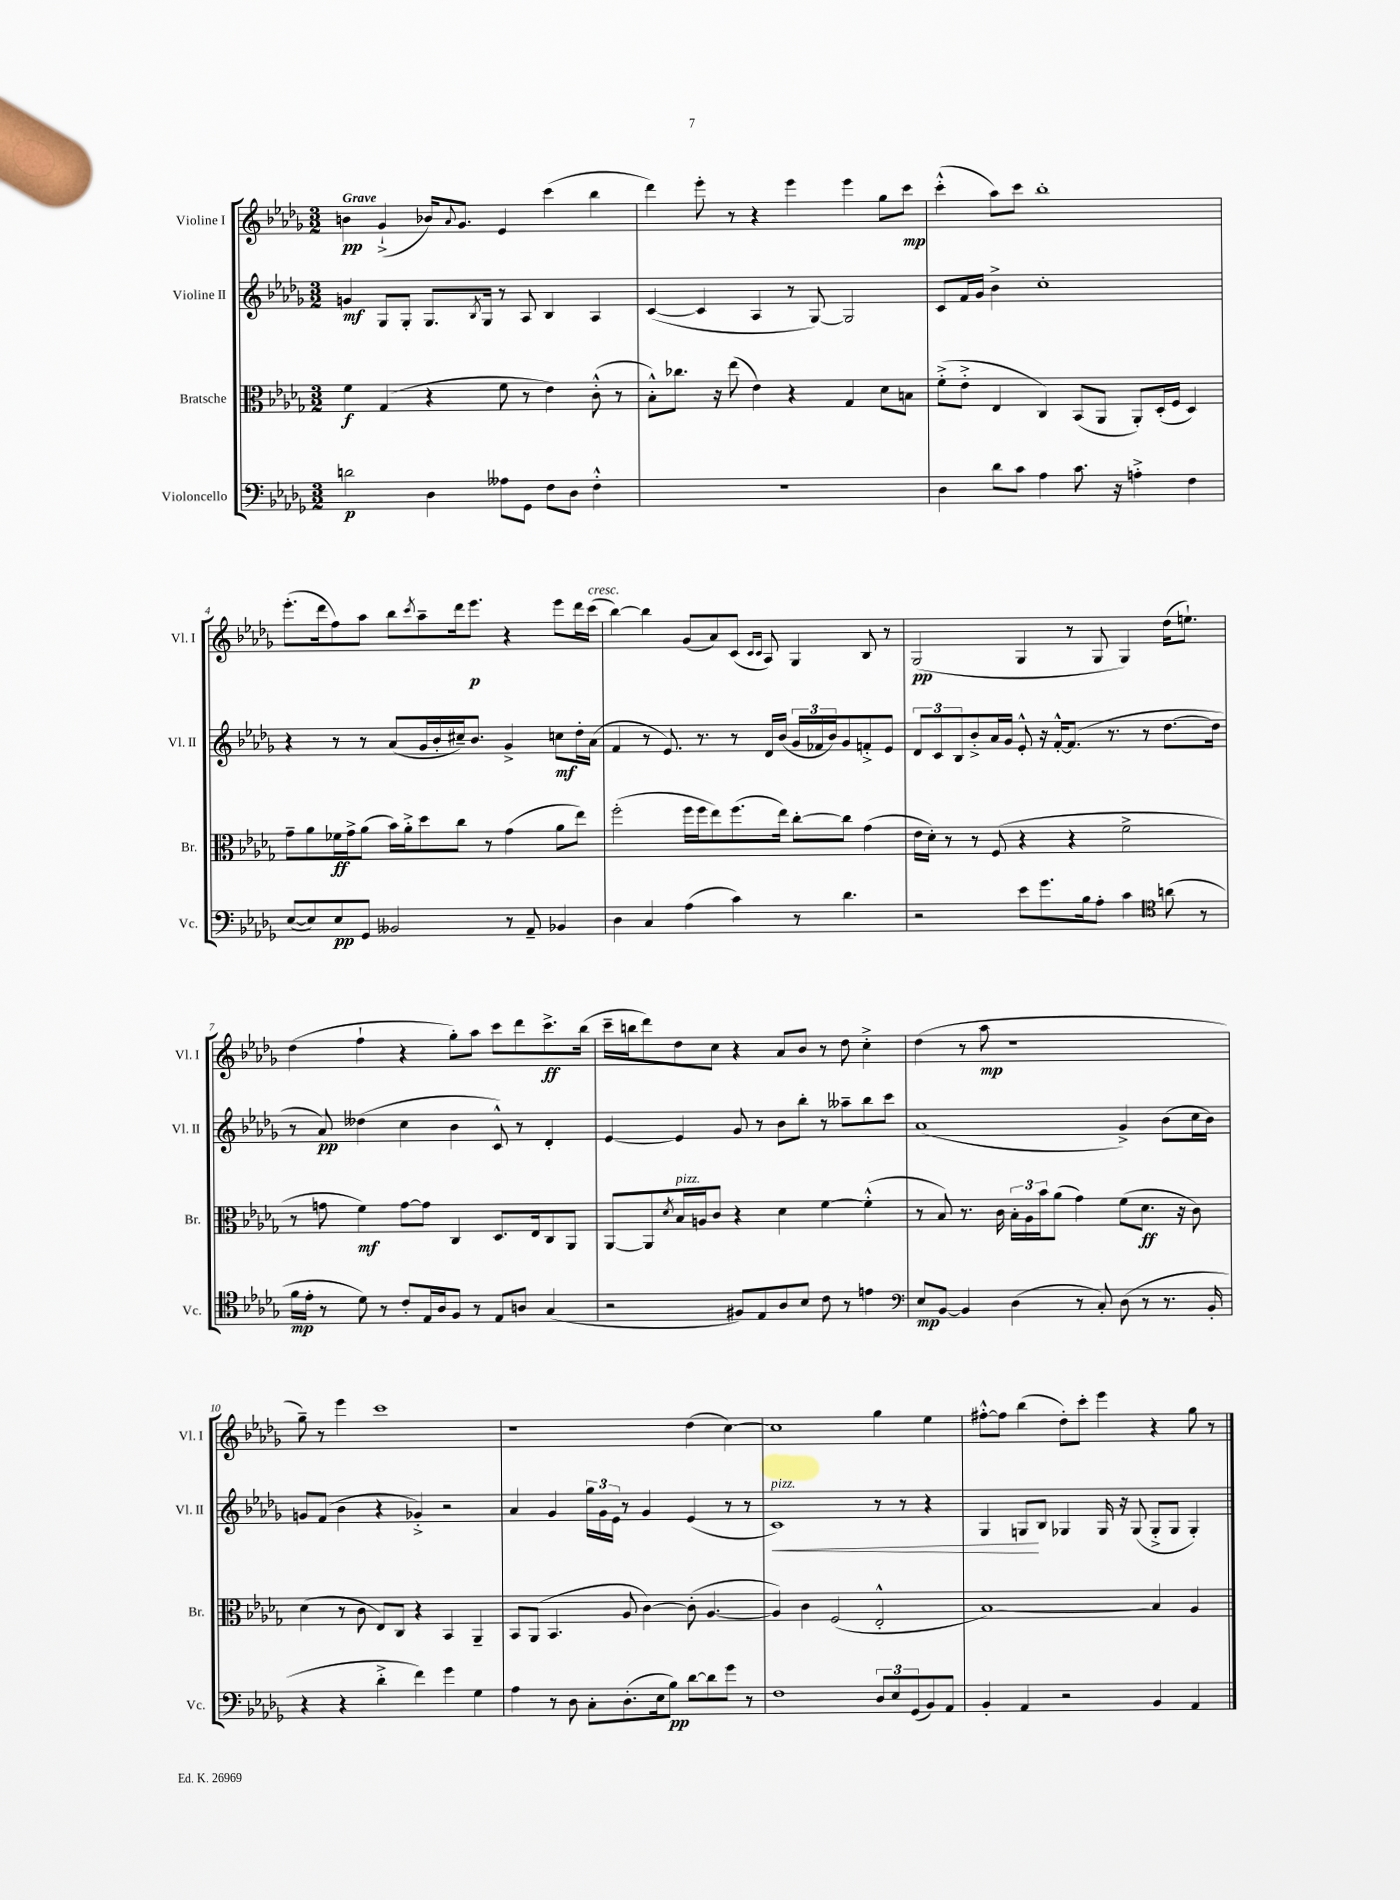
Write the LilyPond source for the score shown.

<<
\new StaffGroup <<
\new Staff = "s0" \with { instrumentName = "Violine I" shortInstrumentName = "Vl. I" } {
    \clef treble \key des \major \numericTimeSignature \time 3/2 \tempo "Grave"
    b'4\pp ges'4-!->( bes'16) \appoggiatura { aes'8 } ges'8. ees'4 c'''4( bes''4 |
    des'''4) ees'''8-. r8 r4 ees'''4 ees'''4 ges''8 c'''8\mp |
    c'''4-.-^( aes''8) c'''8 bes''1-. |
    ees'''8.-.( des'''16 f''8) aes''8 bes''8 \acciaccatura { c'''8 } aes''8-- des'''16 ees'''8.\p r4 ees'''8 des'''16 c'''16^\markup { \italic "cresc." }( |
    bes''4~) bes''4 ges'8( aes'8) c'8( \grace { c'16 c'16 } aes8) ges4 bes8 r8 |
    ges2\pp( ges4 r8 ges8 ges4) des''16( e''8.-!) |
    des''4( f''4-! r4 ges''8-.) aes''8 c'''8 des'''8 c'''8.->\ff bes''16( |
    c'''16-- b''16 des'''8) des''8 c''8 r4 aes'8 bes'8 r8 des''8 c''4-.-> |
    des''4( r8 aes''8\mp r1 |
    ges''8--) r8 ees'''4 c'''1 |
    r1 des''4( c''4~) |
    c''1 ges''4 ees''4 |
    fis''8~-.-^ fis''8 bes''4( des''8-.) c'''8-. ees'''4 r4 ges''8 r8 \bar "|." |
}
\new Staff = "s1" \with { instrumentName = "Violine II" shortInstrumentName = "Vl. II" } {
    \clef treble \key des \major \numericTimeSignature \time 3/2
    g'4\mf ges8 ges8-. ges8. \acciaccatura { bes8 } ges16 r8 aes8 bes4 aes4 |
    c'4~( c'4 aes4 r8 ges8~) ges2 |
    c'8 f'16 ges'16 bes'4-> c''1-. |
    r4 r8 r8 aes'8( ges'16 bes'16-. cis''16--) bes'8. ges'4-> c''8\mf des''16-. aes'16( |
    f'4 r8 ees'8.) r8. r8 des'16 bes'16( \tuplet 3/2 { ges'16 fes'16 bes'16) } ges'8 f'8-.-> ees'8 |
    \tuplet 3/2 { des'8 c'8 bes8 } bes'8-.-> aes'16 ges'16 ees'8-.-^ r16 f'16~-.-^ f'8.( r8. r8 des''8.~ des''16 |
    r8 aes'8\pp) deses''4( c''4 bes'4 c'8-^) r8 des'4-. |
    ees'4~ ees'4 ges'8 r8 bes'8 bes''8-. r8 aeses''8-- bes''8 c'''8 |
    aes'1( ges'4->) bes'8( c''16 bes'16) |
    g'8 f'8( bes'4 r4 ges'4-.->) r2 |
    aes'4 ges'4 \tuplet 3/2 { ges''16 ges'16 ees'16 } r8 ges'4 ees'4( r8 r8 |
    c'1\<^\markup { \italic "pizz." }) r8 r8 r4 |
    ges4 g8\! bes8 ges4 ges16 r16 ges8( ges8-.-> ges8 ges4-.) \bar "|." |
}
\new Staff = "s2" \with { instrumentName = "Bratsche" shortInstrumentName = "Br." } {
    \clef alto \key des \major \numericTimeSignature \time 3/2
    f'4\f ges4( r4 f'8 r8 ees'4) c'8-.-^( r8 |
    bes8-.-^) ces''8. r16 ees''8( ees'4) r4 ges4 des'8 b8 |
    f'8-.->( ees'8-.-> ees4 c4) bes,8( aes,8 aes,8-.) des16-.( f16 des4) |
    ges'8-- aes'8 fes'16\ff ges'16-> aes'8( bes'16) aes'16-.-> des''8 c''8 r8 ges'4( aes'8 ees''8) |
    f''2-.( f''16 f''16 ees''8) f''8.( ees''16) c''8~-. c''8 ges'4( |
    ees'16 des'16-.) r8 r8 f8( r4 r4 f'2-> |
    r8 g'8 f'4\mf) g'8~ g'8 c4 des8. ees16 c8 aes,8 |
    aes,8~ aes,8 \acciaccatura { des'8 } bes16^\markup { \italic "pizz." } a16 c'8 r4 des'4 f'4~ f'4-.-^( |
    r8 bes8) r8. c'16 \tuplet 3/2 { bes16-. aes16 bes'16 } aes'8( ges'4) f'8( des'8.\ff r16 c'8) |
    des'4( r8 c'8 ees8) c8 r4 bes,4 aes,4-- |
    bes,8 aes,8( bes,4. aes8 c'4~) c'8-.( aes4.~ |
    aes4) c'4 f2( ees2-.-^ |
    bes1~) bes4 aes4 \bar "|." |
}
\new Staff = "s3" \with { instrumentName = "Violoncello" shortInstrumentName = "Vc." } {
    \clef bass \key des \major \numericTimeSignature \time 3/2
    d'2\p des4 aeses8 ges,8 f8 des8 f4-.-^ |
    R1. |
    des4 des'8 c'8 aes4 c'8. r16 a4-.-> f4 |
    ees8~( ees8) ees8\pp ges,8 beses,2 r8 aes,8-- bes,4 |
    des4 c4 aes4( c'4) r8 des'4. |
    r2 ees'8 ges'8. bes16 aes8-. c'4 \clef tenor a'8( r8 |
    f'16\mp ees'16-. r8 des'8) r8 c'8-. ees16 aes16 f8 r8 ees8 a8 ges4( |
    r2 fis8) ees8 aes8 bes8 c'8 r8 e'4 |
    \clef bass ees8\mp bes,8~ bes,4 des4( r8 c8-.) des8( r8 r8. bes,16-. |
    r4 r4 des'4-.-> f'4) ges'4 ges4 |
    aes4 r8 des8 c8-. des8.-.( ees16 bes8\pp) des'8~ des'8 ges'8 r8 |
    f1 \tuplet 3/2 { des8 ees8 ges,8( } bes,8) aes,8 |
    bes,4-. aes,4 r2 bes,4 aes,4 \bar "|." |
}
>>
>>
